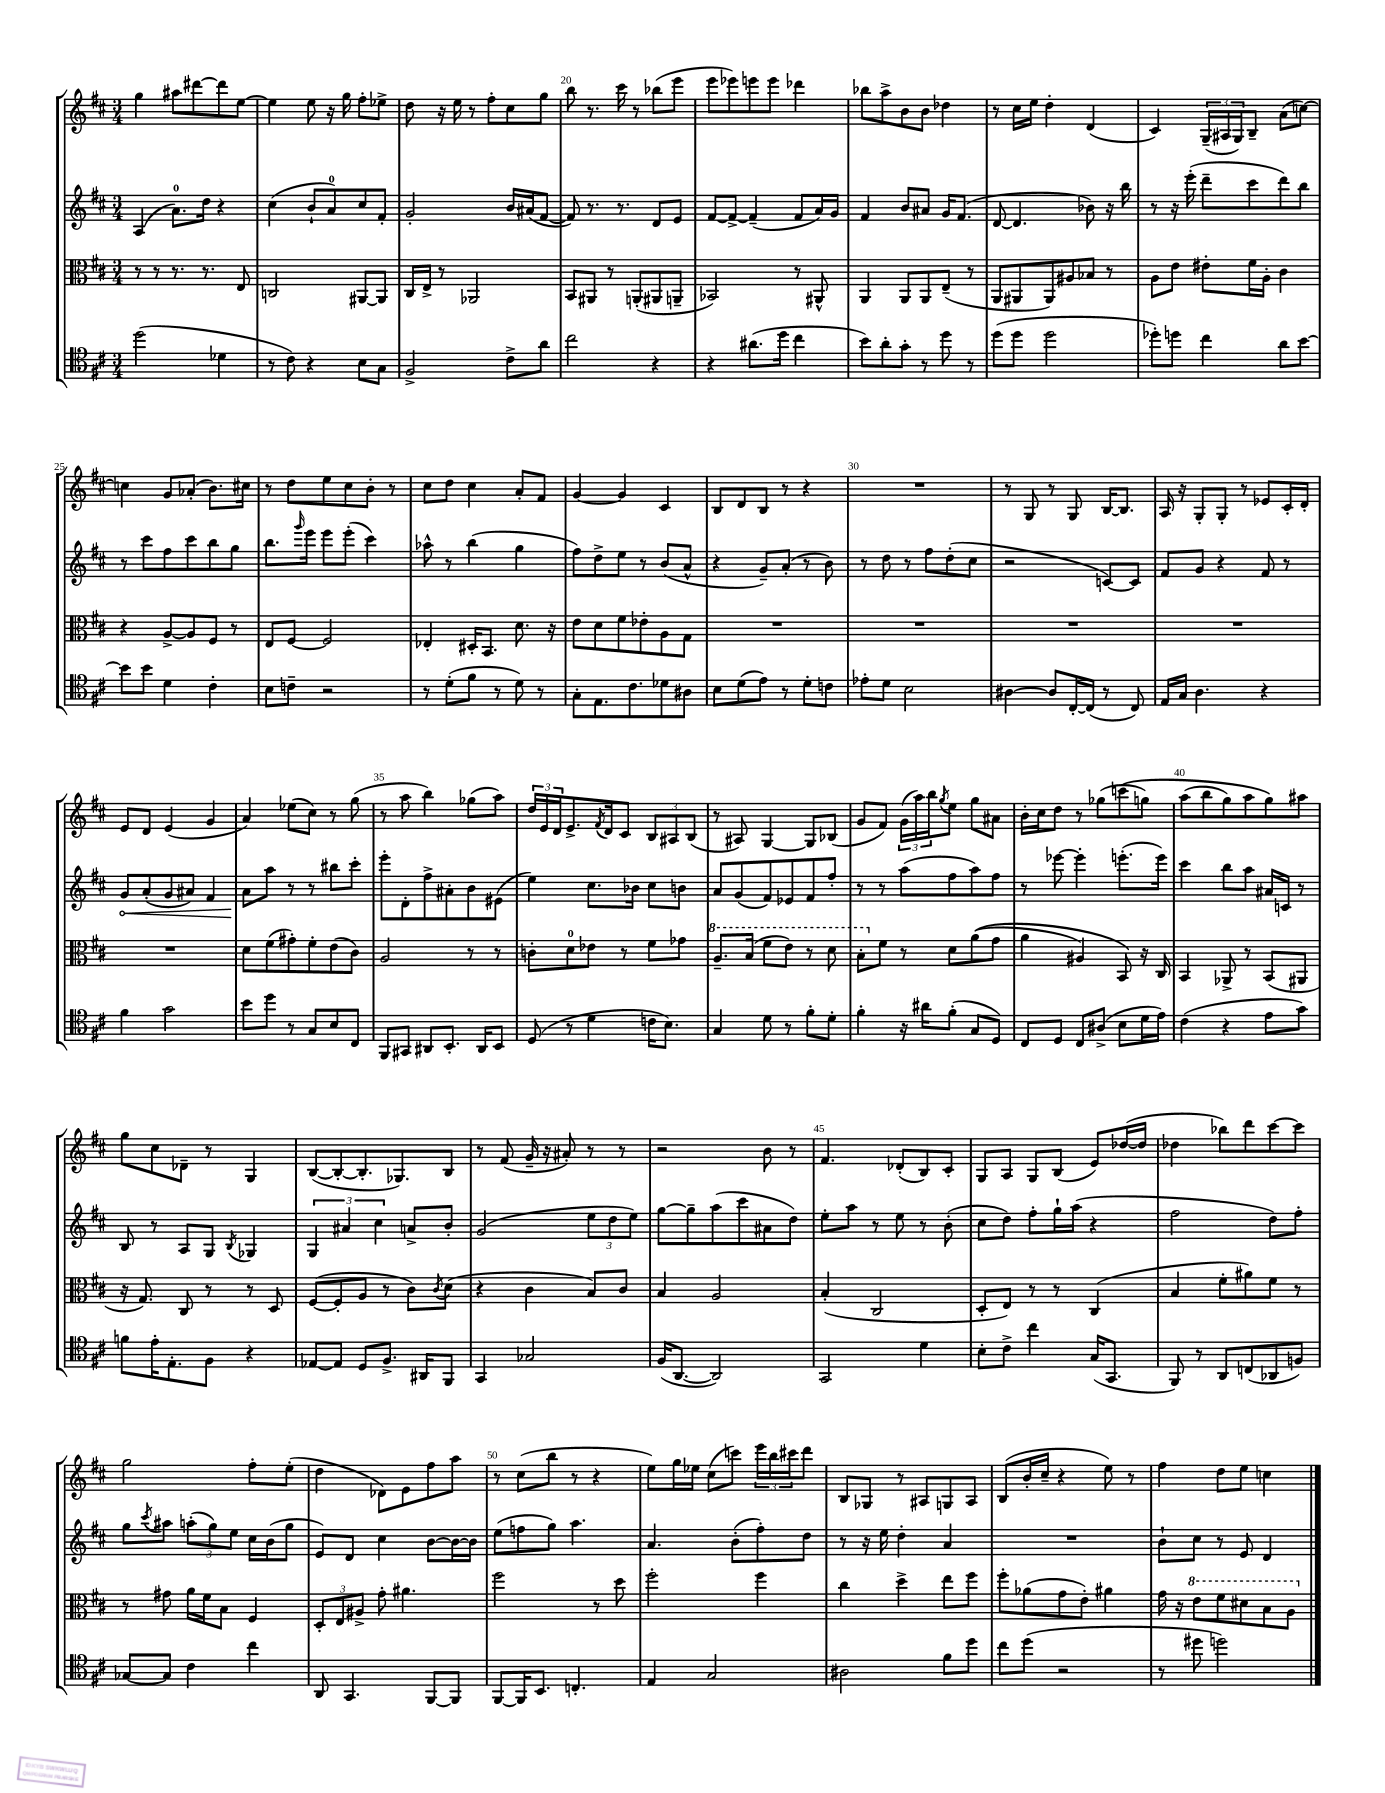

**kern	**kern	**kern	**kern
*staff4	*staff3	*staff2	*staff1
*clefC4	*clefC3	*clefG2	*clefG2
*k[f#c#]	*k[f#c#]	*k[f#c#]	*k[f#c#]
*M3/4	*M3/4	*M3/4	*M3/4
(2dd\	8r	(4A/	4gg\
.	8r	.	.
.	8.r	8.a\L)	8aa#\L
.	.	.	[8ddd#\
.	8.r	16dd\Jk	.
4d-\	.	4r	8ddd#\]
.	8E/	.	[8ee\J
=	=	=	=
8r	2C/	(4cc#\	4ee\]
8c#\)	.	.	.
4r	.	8b`/L	8ee\
.	.	8a/)	16r
.	.	.	16gg\
8B\L	[8AA#/L	8cc#/	8ff#'\L
8G\J	8AA#/]J	8f#'/J	8ee-^\J
=	=	=	=
2F#^/	16C#/LL	2g'/	8dd\
.	16E^/JJ	.	.
.	8r	.	16r
.	.	.	16ee\
.	2AA-/	.	8r
.	.	.	8ff#'\L
8c#^\L	.	16b/LL	8cc#\
.	.	(16a#/J	.
8a\J	.	[8f#/J	8gg\J
=	=	=	=
2cc#\	8BB/L	8f#/])	8bb\
.	8AA#/J	8.r	8.r
.	8r	.	.
.	.	8.r	16ccc#\
.	(8AA'/L	.	8r
4r	8AA#/	8d/L	(8bb-\L
.	8AA~/J	8e/J	8eee\J
=	=	=	=
4r	2BB-/)	[8f#/L	8eee\L
.	.	8f#^/_J	8eee-\)
(8.a#\L	.	(4f#~/]	8eee\
.	.	.	8eee\J
16dd\Jk	.	.	.
4cc#\	8r	8f#/L	4ddd-\
.	8AA#^^/	16a/L)	.
.	.	16g/JJ	.
=	=	=	=
8b\L)	4AA/	4f#/	8bb-\L
8a'\	.	.	8aa^\
8g'\J	8AA/L	8b/L	8b\
8r	8AA/	8a#/J	8b\J
8dd\	(8E~/J	16g/LK	4dd-\
.	.	(8.f#/J	.
8r	8r	.	.
=	=	=	=
(8dd\L	8AA/L	[8d/	8r
8dd\J	8AA#/	4.d/]	16cc#\LL
.	.	.	16ee\JJ
2dd\	8AA#/)	.	4dd'\
.	8A#/	.	.
.	8B-/J	8b-\)	(4d/
.	8r	16r	.
.	.	16bb\	.
=	=	=	=
8dd-'\L)	8A\L	8r	4c#/)
8dd\J	8e\J	16r	.
.	.	(16eee'\	.
4cc#\	8e#'\L	8ddd~\L	(24G~/LL
.	.	.	24A#/
.	.	.	24G/J)
.	16f#\L	8ccc#\	8B~/J
.	16A'\JJ	.	.
8a\L	4c#\	8ddd\)	(8a\L
[8b\J	.	8bb\J	[8cc\J)
=	=	=	=
8b\]L	4r	8r	4cc\]
8b\J	.	8ccc#\L	.
4d\	[8A^/L	8ff#\	8g/L
.	8A/]	8ccc#\	(8a-'/J
4c#'\	8F#/J	8bb\	8.b\L)
.	8r	8gg\J	.
.	.	.	16cc#\Jk
=	=	=	=
8B\L	8E/L	8.bb\L	8r
8c~\J	[8F#/J	.	8dd\L
.	.	16qqggg/	.
.	.	16eee\Jk	.
2r	2F#/]	8eee\L	8ee\
.	.	(8eee'\J	8cc#\
.	.	4ccc#\)	8b'\J
.	.	.	8r
=	=	=	=
8r	4E-'/	8aa-^^\	8cc#\L
(8d'\L	.	8r	8dd\J
8f#\J	16D#'/LK	(4bb\	4cc#\
.	8.BB/J	.	.
8r	.	.	.
8d\)	8.d\	4gg\	8a'/L
8r	.	.	8f#/J
.	16r	.	.
=	=	=	=
8G'\L	8e\L	8ff#\L)	[4g/
8.E\	8d\	8dd^\	.
.	8f#\	8ee\J	4g/]
8.c#\	.	.	.
.	8e-'\	8r	.
8d-\	8A\	(8b/L	4c#/
8A#\J	8G\J	8a^^/J	.
=	=	=	=
8B\L	2.r	4r	8B/L
(8d\	.	.	8d/
8e\J)	.	8g~/L)	8B/J
8r	.	(8a'/J	8r
8d'\L	.	8r	4r
8c\J	.	8b\)	.
=	=	=	=
8e-'\L	2.r	8r	2.r
8d\J	.	8dd\	.
2B\	.	8r	.
.	.	8ff#\L	.
.	.	(8dd'\	.
.	.	8cc#\J	.
=	=	=	=
[4A#\	2.r	2r	8r
.	.	.	8G/
8A#/]L	.	.	8r
[16C#'/L	.	.	8G/
(16C#/]JJ	.	.	.
8r	.	[8c/L)	[16B/LK
.	.	.	8.B/]J
8C#/)	.	8c/]J	.
=	=	=	=
16E/LL	2.r	8f#/L	16A/
16G/JJ	.	.	16r
4.A\	.	8g/J	8G'/L
.	.	4r	8G'/J
.	.	.	8r
4r	.	8f#/	8e-/L
.	.	8r	16c#'/L
.	.	.	16d'/JJ
=	=	=	=
4f#\	2.r	8g/L	8e/L
.	.	(8a'/	8d/J
2g\	.	8g/	(4e/
.	.	8a#/J)	.
.	.	4f#/	4g/
=	=	=	=
8b\L	8d\L	8a\L	4a/)
8dd\J	(8f#\	8aa\J	.
8r	8g#'\)	8r	(8ee-\L
8G/L	8f#'\	8r	8cc#\J)
8B/	(8e\	8bb#\L	8r
8C#/J	8c#\J)	8ccc#'\J	(8gg\
=	=	=	=
8FF#/L	2A/	8eee'\L	8r
8GG#/J	.	8d'\	8aa\
8AA#/L	.	8ff#^\	4bb\)
8.BB'/J	.	8a#'\	.
.	8r	8b\	(8gg-\L
16AA#/LK	.	.	.
8BB/J	8r	(8e#\J	8aa\J)
=	=	=	=
(8D/	8c'\L	4ee\)	24dd/LL
.	.	.	24e/
.	.	.	24d/J
8r	8d\	.	8.e^/
4d\	8e-\J	8.cc#\L	.
.	.	.	8qf#/
.	.	.	16d/k
.	8r	.	8c#/J
.	.	16b-\Jk	.
16c\LK	8f#\L	8cc#\L	12B/L
8.B\J)	.	.	.
.	.	.	12A#/
.	8g-\J	8b\J	.
.	.	.	(12B/J
=	=	=	=
4G/	8.a~/L	8a/L	8r
.	.	(8g/	8A#/)
.	(16b/Jk	.	.
8d\	8ff#\L	8f#/)	[4G/
8r	8ee\J)	8e-/	.
8f#'\L	8r	8f#/	8G/]L
8d'\J	8dd\	8ff#'/J	(8B-/J
=	=	=	=
4f#'\	8b'\L	8r	8g/L
.	8f#\J	8r	8f#/J)
16r	8r	(8aa\L	(24g\LL
.	.	.	24aa\)
16a#\LK	.	.	.
.	.	.	24bb\J
.	.	.	8qgg/
(8f#'\J	8d\L	8ff#\	8ee\J
8G/L	&((8a\	8aa\)	8gg\L
8D/J)	8g\J	8ff#\J	8a#\J
=	=	=	=
8C#/L	4a\	8r	16b'\LL
.	.	.	16cc#\J
8D/J	.	[8eee-\	8dd\J
8C#/L	4A#/)	4eee-'\]	8r
(8A#^/J	.	.	(8gg-\L
8B\L	8BB/&)	(8.eee'\L	&(8ccc\
16d\L	16r	.	8gg\J)
16e\JJ)	16C#/	16eee\Jk)	.
=	=	=	=
(4c#\	4BB/	4ccc#\	(8aa\L
.	.	.	8bb\
4r	8AA-^/	8bb\L	8gg\)
.	8r	8aa\J	8aa\
8e\L	(8BB/L	16a#/LL	8gg\&)
.	.	16c/JJ	.
8g\J)	8AA#/J	8r	8aa#\J
=	=	=	=
8f\L	16r	8B/	8gg\L
.	8.G/)	.	.
16e'\K	.	8r	8cc#\
8.E'\	.	.	.
.	8C#/	8A/L	8d-~\J
8F#\J	8r	8G/J	8r
.	.	8qB/	.
4r	8r	4G-/	4G/
.	8D/	.	.
=	=	=	=
[8E-/L	([8F#/L	6G/	([8B/L
8E-/]J	8F#'/]	.	8B'/_
.	.	6a#/	.
8D/L	8A/J	.	8.B'/]
.	.	6cc#\	.
8.F#^/J	8r	.	.
.	.	.	8.G-/)
.	8c#\L)	8a^/L	.
16AA#/LK	.	.	.
.	8qc#/	.	.
8FF#/J	(8d\J	8b'/J	8B/J
=	=	=	=
4GG/	4r	(2g/	8r
.	.	.	(8f#/
2G-/	4c#\	.	16g~/
.	.	.	16r
.	.	.	8a#'/)
.	8B/L)	12ee\L	8r
.	.	12dd\	.
.	8c#/J	.	8r
.	.	12ee\J)	.
=	=	=	=
(16F#/LK	4B/	[8gg\L	2r
[8.AA/J	.	.	.
.	.	8gg~\]	.
2AA/])	2A/	(8aa\	.
.	.	8ccc#\	.
.	.	8a#\	8b\
.	.	8dd\J)	8r
=	=	=	=
2GG/	(4B'/	8ee'\L	4.f#/
.	.	8aa\J	.
.	2C#/	8r	.
.	.	8ee\	(8d-'/L
4d\	.	8r	8B/)
.	.	(8b'\	8c#'/J
=	=	=	=
8B'\L	8D'/L	8cc#\L	8G/L
8c#^\J	8E/J)	8dd\J)	8A/J
4cc#\	8r	8ff#'\L	8G/L
.	8r	16gg`\L	(8B/J
.	.	(16aa\JJ	.
(16G/LK	(4C#/	4r	8e/L)
8.GG/J	.	.	.
.	.	.	([16dd-/L
.	.	.	16dd-/]JJ
=	=	=	=
8FF#/)	4B/	2ff#\	4dd-\
8r	.	.	.
8AA/L	8f#'\L	.	8bb-\L)
(8C/	8a#\)	.	8ddd\
8AA-/	8f#\J	8dd\L)	[8ccc#\
8F/J)	8r	8ff#'\J	8ccc#\]J
=	=	=	=
[8G-/L	8r	8gg\L	2gg\
.	.	8qccc#/	.
8G-/]J	8g#\	8aa#\J	.
4c#\	16a\LL	(12aa'\L	.
.	16f#\J	.	.
.	.	12gg\)	.
.	8B\J	.	.
.	.	12ee\J	.
4cc#\	4F#/	16cc#\LL	8ff#'\L
.	.	(16b\J	.
.	.	8gg\J	(8ee'\J
=	=	=	=
8AA/	12D'/L	8e/L)	4dd\
.	12E/	.	.
4.GG/	.	8d/J	.
.	12A#^/J	.	.
.	8g'\	4cc#\	8d-\L)
.	4.a#\	.	8e\
[8FF#/L	.	[8b\L	8ff#\
8FF#/]J	.	16b\_L	8aa\J
.	.	16b\]JJ	.
=	=	=	=
[8FF#/L	2ff#\	(8ee\L	8r
16FF#/]K	.	8ff\	(8cc#\L
8.BB/J	.	.	.
.	.	8gg\J)	8bb\J
4.C'/	.	4.aa\	8r
.	8r	.	4r
.	8dd\	.	.
=	=	=	=
4E/	2ff#'\	4.a/	8ee\L)
.	.	.	16gg\L
.	.	.	16ee-\JJ
2G/	.	.	(8cc#\L
.	.	(8b'\L	8ccc\J)
.	4ff#\	8ff#'\)	24eee\LL
.	.	.	24bb\
.	.	.	24ccc#\J
.	.	8dd\J	8ddd\J
=	=	=	=
2A#\	4cc#\	8r	8B/L
.	.	16r	8G-/J
.	.	16ee\	.
.	4dd^\	4dd'\	8r
.	.	.	8A#/L
8f#\L	8ee\L	4a/	8G/
8dd\J	8ff#\J	.	8A#/J
=	=	=	=
8cc#\L	8ff#'\L	2.r	(8B/L
(8dd\J	(8a-\	.	16b'/L
.	.	.	16cc#~/JJ
2r	8g\	.	4r
.	8e'\J)	.	.
.	4a#\	.	8ee\)
.	.	.	8r
=	=	=	=
8r	16g\	8b`\L	4ff#\
.	16r	.	.
8dd#\	8ee\L	8cc#\J	.
2dd\)	8ff#\	8r	8dd\L
.	8dd#\	8e/	8ee\J
.	8b\	4d/	4cc\
.	8a\J	.	.
==	==	==	==
*-	*-	*-	*-
